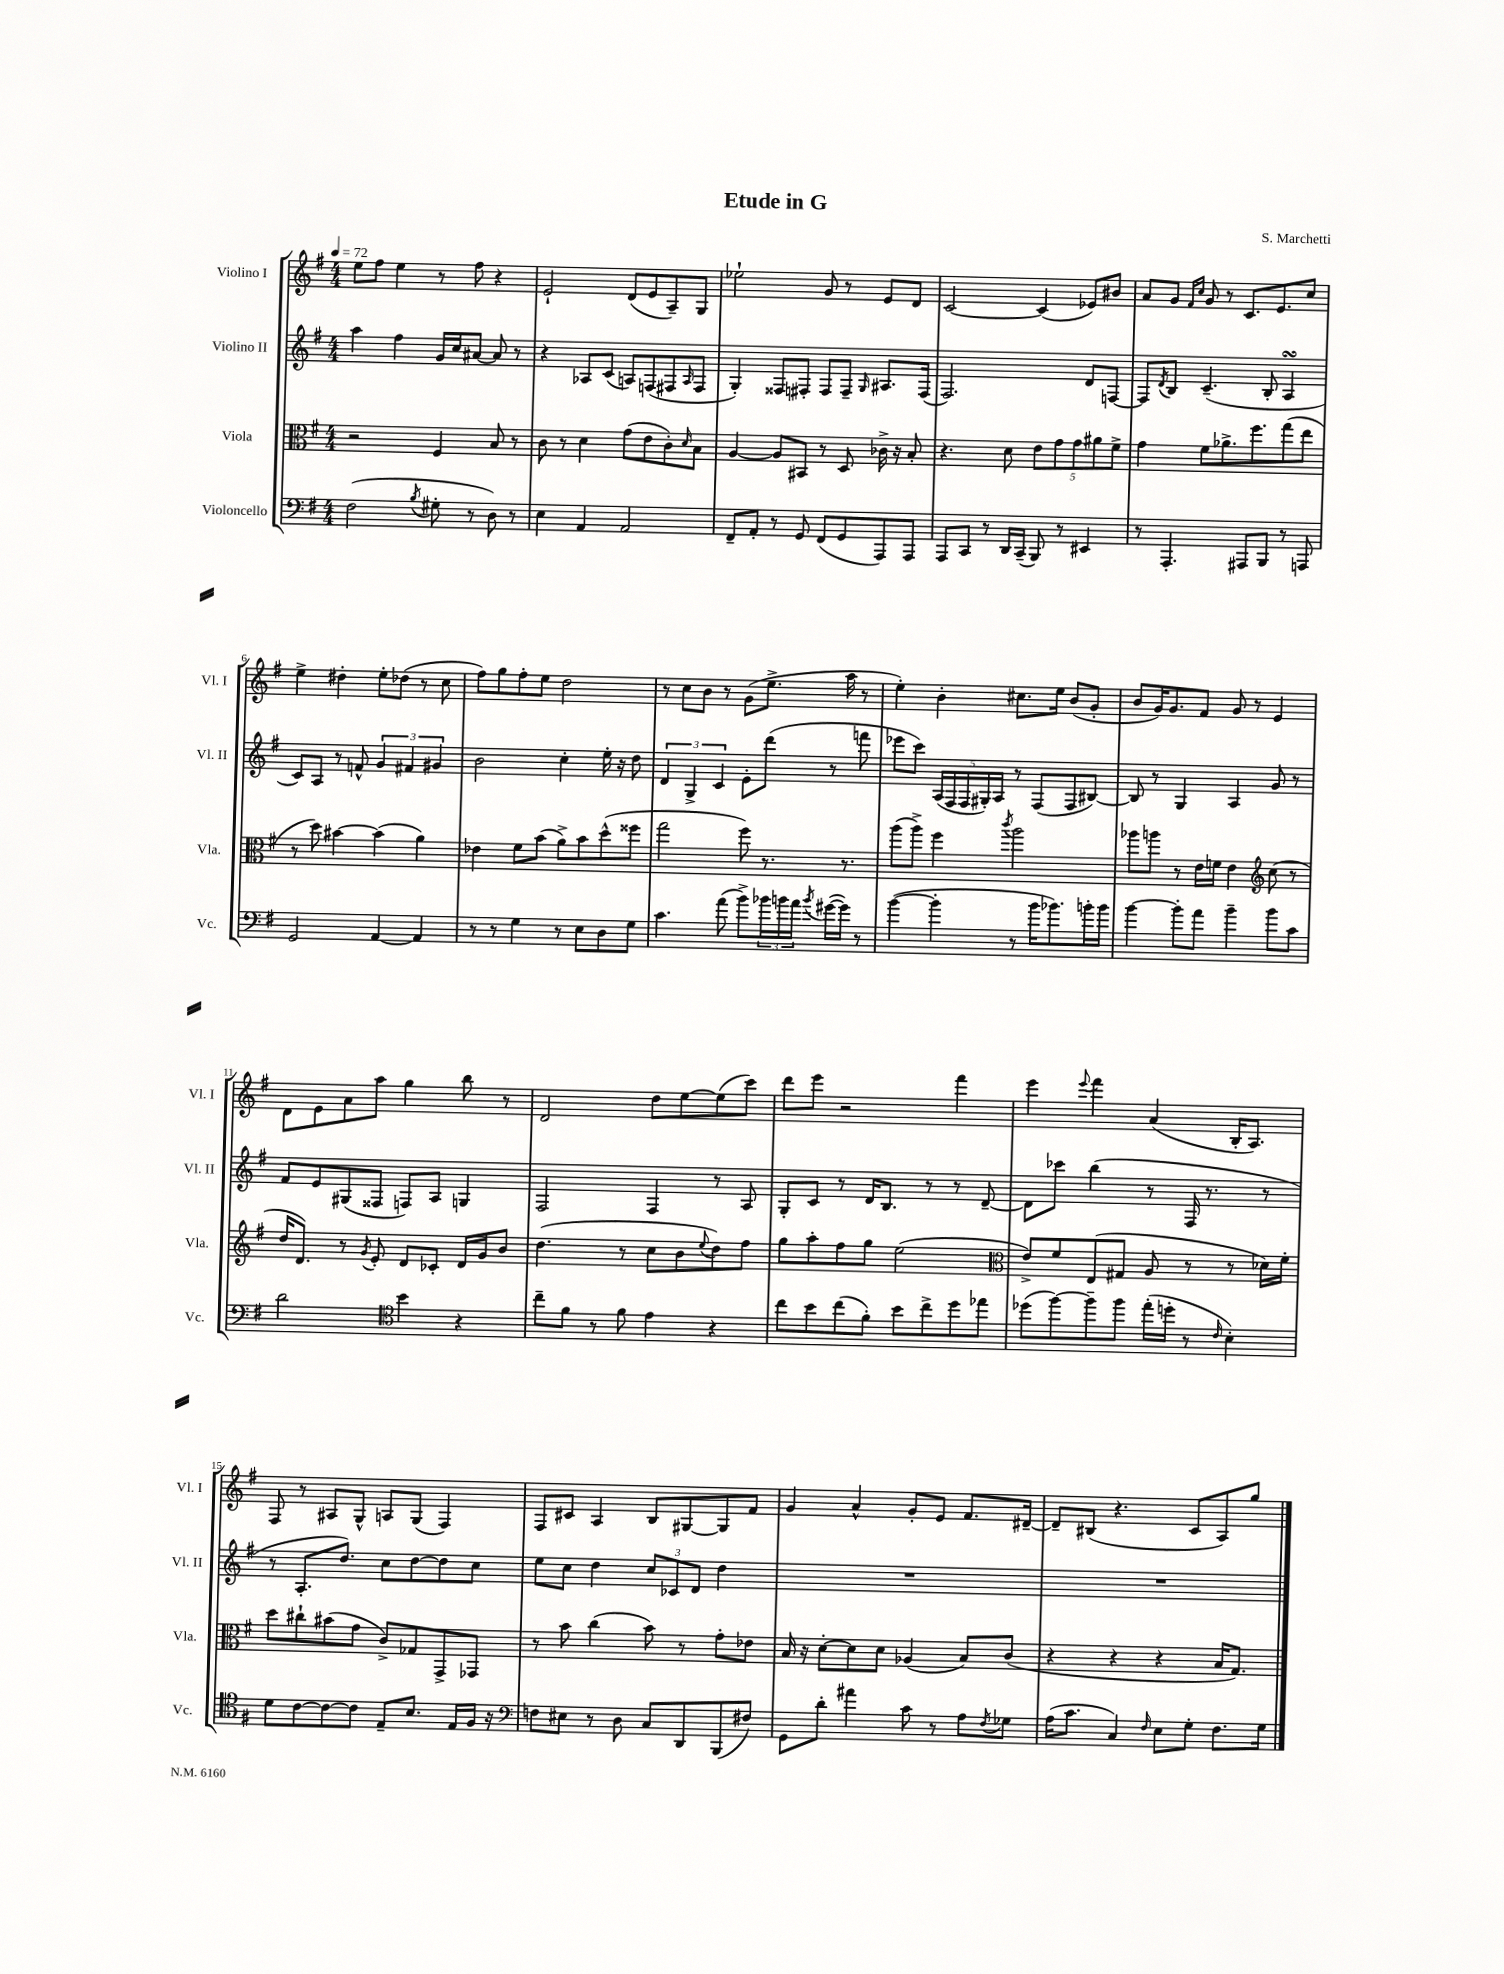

**kern	**kern	**kern	**kern
*part4	*part3	*part2	*part1
*staff4	*staff3	*staff2	*staff1
*I"Violoncello	*I"Viola	*I"Violino II	*I"Violino I
*I'Vc.	*I'Vla.	*I'Vl. II	*I'Vl. I
*clefF4	*clefC3	*clefG2	*clefG2
*k[f#]	*k[f#]	*k[f#]	*k[f#]
*M4/4	*M4/4	*M4/4	*M4/4
*MM72	*MM72	*MM72	*MM72
=1	=1	=1	=1
(2F#\	2r	4aa\	8ee\L
.	.	.	8ff#\J
.	.	4ff#\	4ee\
8qB/	.	.	.
8G#X'\	4F#/	16g/LL	8r
.	.	16cc/J	.
8r	.	[8a#X/J	8ff#\
8D\)	8B/	8a#/]	4r
8r	8r	8r	.
=2	=2	=2	=2
4E\	8c\	4r	2e`/
.	8r	.	.
4AA/	4d\	8A-X/L	.
.	.	(8c/J	.
2AA/	(8g\L	8An/L)	(8d/L
.	8e\	(8Fn/	8e/
.	8c'\)	8F#X/	8A~/)
.	16qqd/	16qqA/	.
.	8B\J	8F#/J	8G/J
=3	=3	=3	=3
8FF#~/L	[4A/	4G'/)	2ee-X`\
8AA'/J	.	.	.
8r	8A/L]	8F##X/L	.
8GG/	8BB#X/J	8F#X'/J	.
(8FF#/L	8r	8F#/L	8g/
8GG/	8D/	8F#~/J	8r
.	.	16qqG/	.
8AAA/)	16c-X^\	8.A#X/L	8e/L
.	16r	.	.
8AAA/J	8B'/	.	8d/J
.	.	(16F#/Jk	.
=4	=4	=4	=4
8AAA/L	4.r	2.F#/)	[2c/
8CC/J	.	.	.
8r	.	.	.
16DD/LL	8d\	.	.
(16CC~/JJ	.	.	.
8BBB/)	10e\L	.	(4c/]
.	10g\	.	.
8r	.	.	.
.	10g\	.	.
4EE#X/	.	8d/L	8e-X/L)
.	10a#X\	.	.
.	.	[8Fn/J	8b#X/J
.	10f#^\J	.	.
=5	=5	=5	=5
8r	4g\	8F/L]	8a/L
.	.	8qd/	.
4.AAA'/	.	8B/J	8g/J
.	.	.	16qqf#/LL
.	.	.	16qqcc/JJ
.	8f#\L	(4.c~/	8g/
.	8.a-X^\	.	8r
8AAA#X/L	.	.	8.c/L
.	8.ff#\	.	.
8BBB/J	.	8B'/	.
.	.	.	8.e/
8r	(8gg\	4AsSSS/	.
8AAAn/	8ee\J	.	8cc/J
!!LO:LB:g=z
=6	=6	=6	=6
2GG/	8r	8c/L)	4ee^\
.	8dd\)	8A/J	.
.	[4b#X\	8r	4dd#X'\
.	.	8fn^^/	.
[4AA/	(4b#\]	6g/	8ee'\L
.	.	.	(8dd-X\J
.	.	6f#X/	.
4AA/]	4a\)	.	8r
.	.	6g#X/	.
.	.	.	8cc\
=7	=7	=7	=7
8r	4e-X\	2b\	8ff#\L)
8r	.	.	8gg\
4G\	8f#\L	.	8ff#'\
.	(8b\J	.	8ee\J
8r	8a^\L)	4cc'\	2dd\
8E\L	8b\	.	.
8D\	(8dd^^\	16ee'\	.
.	.	16r	.
8G\J	8ff##X\J	8dd\	.
=8	=8	=8	=8
4.c\	2gg\	6d/	8r
.	.	.	8cc\L
.	.	6G^/	.
.	.	.	8b\J
.	.	6c/	.
(8a\	.	.	8r
8b^\L)	8ff#\)	8e'\L	(8g\L
24b-X\L	8.r	(8ddd\J	8.ee^\J
24bn\	.	.	.
24a\JJ	.	.	.
8qb/	.	.	.
([16g#X\LL	.	8r	.
16g#\JJ])	8.r	.	16aa\
8r	.	8fffn\	8r
=9	=9	=9	=9
([4b\	(8aa\L	8eee-X\L	4ee'\)
.	8aa^\J)	8ccc\J)	.
4b'\]	4ff#\	(20A/LL	4b'\
.	.	20F#/	.
.	.	20F#/	.
.	.	20G#X'/)	.
.	.	20A/JJ	.
.	8qccc/	.	.
8r	2aa\	8r	8.cc#X\L
16b\KL	.	(8F#/L	.
8.b-X\)	.	.	16ee\Jk
.	.	8F#/	(8b/L
16bn'\L	.	[8B#X/J)	8g'/J
16b\JJ	.	.	.
=10	=10	=10	=10
[4b\	8aa-X\L	8B#/]	8b/L
.	8aan\J	8r	16g/K)
.	.	.	8.g/
8b'\L]	8r	4G/	.
8a\J	16e\LL	.	8f#/J
.	16fn\JJ	.	.
4b~\	4e\	4A/	8g/
.	.	.	8r
*	*clefG2	*	*
8b\L	(8cc\	8g/	4e/
8c\J	8r	8r	.
!!LO:LB:g=z
=11	=11	=11	=11
2d\	16dd/KL	8f#/L	8d\L
.	8.d/J)	.	.
.	.	8e/	8e\
.	8r	(8G#X/	8a\
.	8qg/	.	.
.	8e'/	8F##X/J	8aa\J
*clefC4	*	*	*
4b\	8d/L	8Fn/L)	4gg\
.	8c-X'/J	8A/J	.
4r	16d/LL	4Gn/	8bb\
.	16g/J	.	.
.	8b/J	.	8r
=12	=12	=12	=12
8cc~\L	(4.dd\	2F#/	2d/
8f#\J	.	.	.
8r	.	.	.
8f#\	8r	.	.
4e\	8cc\L	4F#/	8dd\L
.	8b\	.	[8ee\
.	8qqee/	.	.
4r	8dd\)	8r	(8ee\]
.	8ff#\J	8A/	8ccc\J)
=13	=13	=13	=13
8cc\L	8gg\L	8G'/L	8ddd\L
8b\	8aa'\	8c/J	8eee\J
(8cc\	8ff#\	8r	2r
8f#'\J)	8gg\J	16d/KL	.
.	.	8.B/J	.
8b\L	(2ee\	.	.
8cc^\	.	8r	.
8dd\	.	8r	4fff#\
8ee-X\J	.	[8d~/	.
=14	=14	=14	=14
*	*clefC3	*	*
(8dd-X\L	8e^/L)	8d\L]	4eee\
[8ff#\)	8f#/	8ccc-X\J	.
.	.	.	8qqeee/
8ff#~\]	(8E/	(4bb\	4fff#\
8ff#\J	8G#X/J	.	.
(16ee'\LL	8A/	8r	(4a/
16ddn'\JJ	.	.	.
8r	8r	16F#/	.
.	.	8.r	.
16qqc/	.	.	.
4B'\)	8r	.	16B'/KL
.	.	.	8.A/J)
.	16d-X\LL)	8r	.
.	16f#'\JJ	.	.
!!LO:LB:g=z
=15	=15	=15	=15
8d\L	8dd\L	8r	8F#/
[8c\	8cc#X`\	8.A'/L	8r
8c\_	(8b#X\	.	8A#X/L
.	.	8.dd/J)	.
8c\J]	8g\J	.	8G^^/J
8E~/L	8c^/L)	8cc\L	8An/L
8.B/J	8G-X/	[8dd\	(8G/J
.	8GG^/	8dd\]	4F#/)
16E/LL	.	.	.
16F#/JJ	8GG-X/J	8cc\J	.
16r	.	.	.
=16	=16	=16	=16
*clefF4	*	*	*
8Fn\L	8r	8ee\L	8F#/L
8E#X\J	8b\	8cc\J	8c#X/J
8r	(4cc\	4dd\	4A/
8D\	.	.	.
8C/L	8b\)	12cc/L	8B/L
.	.	12c-X/	.
8DD/	8r	.	[8G#X/
.	.	12d/J	.
(8BBB/	8g'\L	4dd\	8G#/]
8F#X/J)	8e-X\J	.	8f#/J
=17	=17	=17	=17
8GG\L	16B/	1r	4g/
.	16r	.	.
8d'\J	[8d'\L	.	.
4a#X\	8d\]	.	4a^^/
.	8d\J	.	.
8c\	(4A-X/	.	8g'/L
8r	.	.	8e/J
8A\L	8B/L)	.	8.f#/L
8qF#/	.	.	.
8G-X\J	(8c/J	.	.
.	.	.	[16d#X~/Jk
=18	=18	=18	=18
(16A\KL	4r	1r	8d#~/L]
8.c\J	.	.	.
.	.	.	(8B#X/J
4C/)	4r	.	4.r
16qqF#/	.	.	.
8E\L	4r	.	.
8G'\J	.	.	8c/L
8.F#\L	16B/KL	.	8A/)
.	8.G/J)	.	.
.	.	.	8gg/J
16G\Jk	.	.	.
==	==	==	==
*-	*-	*-	*-
